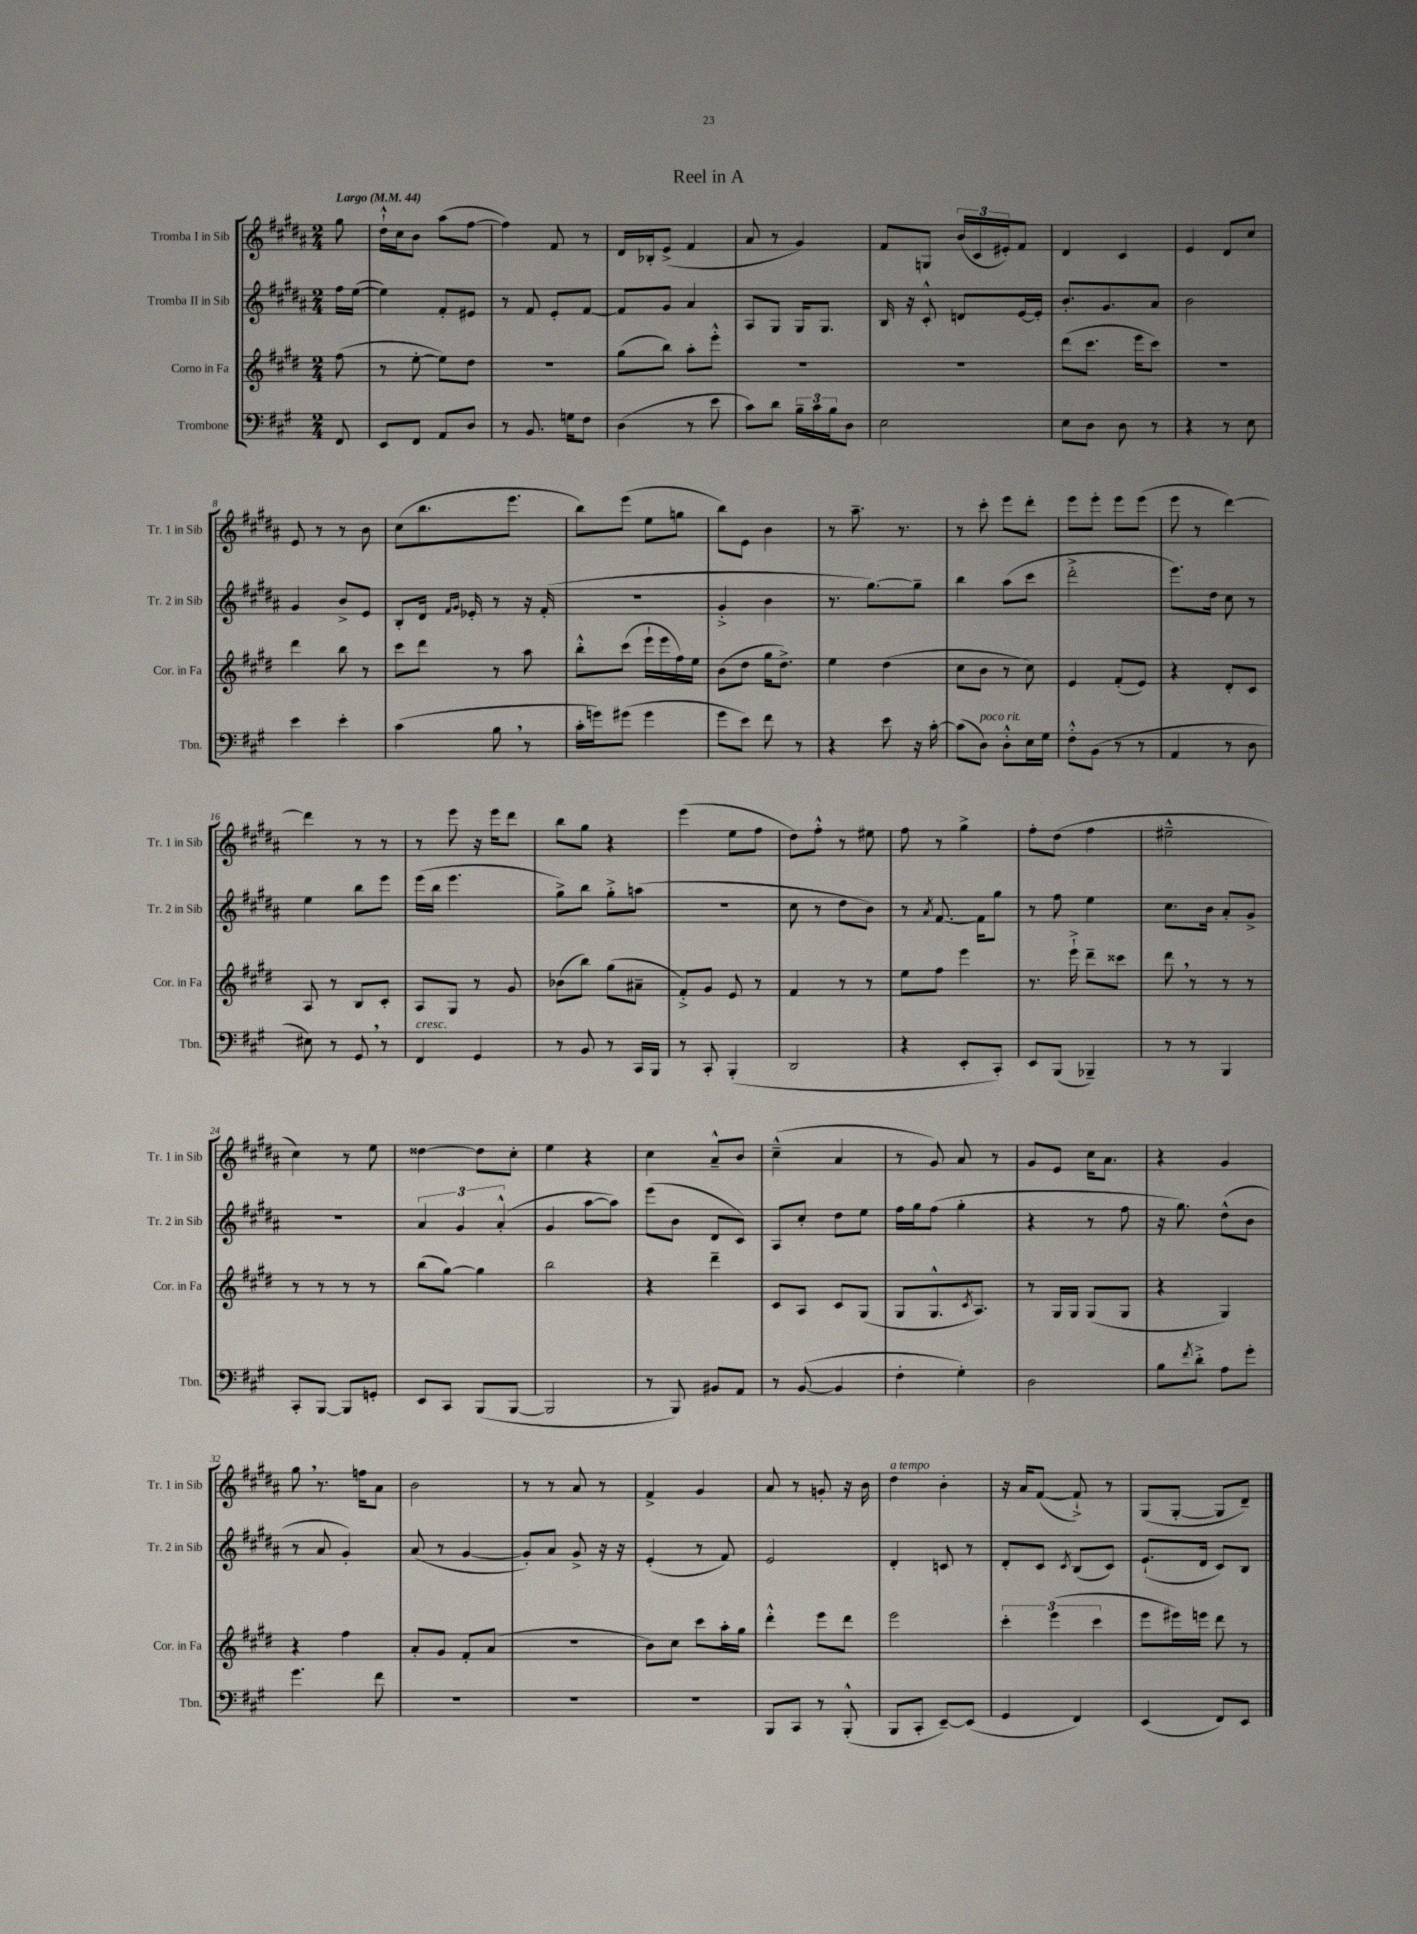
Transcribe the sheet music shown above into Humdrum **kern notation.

**kern	**kern	**kern	**kern
*staff4	*staff3	*staff2	*staff1
*clefF4	*clefG2	*clefG2	*clefG2
*k[f#c#g#]	*k[f#c#g#d#]	*k[f#c#g#d#a#]	*k[f#c#g#d#a#]
*M2/4	*M2/4	*M2/4	*M2/4
*MM44	*MM44	*MM44	*MM44
8FF#/	(8ff#\	16ff#\LL	8gg#\
.	.	([16ee\JJ	.
=	=	=	=
8EE/L	8r	4ee\])	16dd#`^^\LL
.	.	.	16cc#\J
8FF#/J	[8ee'\	.	8b\J
8AA/L	8ee\]L)	8f#'/L	(8aa#\L
8D/J	8dd#\J	8e#/J	[8ff#\J
=	=	=	=
8r	2r	8r	4ff#\])
8.BB/	.	8f#/	.
.	.	8e'/L	8f#/
16G\LK	.	.	.
8F#\J	.	[8f#/J	8r
=	=	=	=
(4D\	(8gg#\L	8f#/]L	16d#/LL
.	.	.	16B-'/J
.	8bb\J)	8g#/J	(8e^/J
8r	8aa'\L	4a#/	4f#/
8e\	8eee'^^\J	.	.
=	=	=	=
8c#\L)	2r	8A#/L	8a#/
8d\J	.	8G#/J	8r
24B~\LL	.	16G#/LK	4g#/)
24c#\	.	.	.
.	.	8.G#/J	.
24B\J	.	.	.
8D\J	.	.	.
=	=	=	=
2E\	2r	16B/	8f#/L
.	.	16r	.
.	.	8c#'^^/	8G/J
.	.	8d/L	(24b/LL
.	.	.	24c#/
.	.	.	24e#'/J)
.	.	[16e/L	8f#/J
.	.	16e'/]JJ	.
=	=	=	=
8E\L	(8ddd#\L	8.b'/L	4d#/
8D\J	8.ccc#\J	.	.
.	.	8.g#/	.
8D\	.	.	4c#/
.	16eee\LK	.	.
8r	8ccc#\J)	8a#/J	.
=	=	=	=
4r	2r	2b\	4e/
8r	.	.	8d#/L
8E\	.	.	8cc#/J
=	=	=	=
4e\	4ddd#\	4g#/	8e/
.	.	.	8r
4e'\	8bb\	8b^/L	8r
.	8r	8e/J	8b\
=	=	=	=
(4c#\	8ccc#\L	8B'/L	(8cc#\L
.	8ddd#\J	16d#/Jk	8.bb\
.	.	16qqf#/LL	.
.	.	16qqg#/JJ	.
.	.	16e-'/	.
8B\	8r	8r	.
.	.	.	8.eee\J
8r	8aa\	16r	.
.	.	(16f#'/	.
=	=	=	=
16c#'\LL	8bb'^^\L	2r	8bb\L)
16g\J)	.	.	.
(8g#\J	(8ccc#\J	.	(8eee\J
4g#\	16eee`\LL	.	8ee\L
.	16eee\	.	.
.	16ff#\)	.	8gg\J
.	16ee\JJ	.	.
=	=	=	=
8g#\L	(8b\L	4g#'^/	8bb\L)
8e\J)	8dd#\J	.	8e\J
8f#\	16gg#\LK	4b\	4b\
.	8.dd#^\J)	.	.
8r	.	.	.
=	=	=	=
4r	4ee\	8.r	8r
.	.	.	8.aa#~\
.	.	[8.gg#\L)	.
8e\	(4dd#\	.	.
.	.	.	8.r
16r	.	8gg#~\]J	.
[16c#'\	.	.	.
=	=	=	=
(8c#\]L	8cc#\L	4bb\	8r
8D\J)	8b\J	.	8ccc#'\
8D'^^\L	8r	(8aa#\L	8eee\L
16E\L	8cc#\)	8ccc#\J	8ddd#'\J
16G#\JJ	.	.	.
=	=	=	=
8F#'^^\L	4e/	2ddd#'^\	8eee\L
(8BB\J	.	.	8eee'\J
8r	(8f#'/L	.	8eee\L
8r	8e/J)	.	(8eee\J
=	=	=	=
4AA/	4r	8.eee\L)	8eee\
.	.	.	8r
.	.	16dd#\Jk	.
8r	8d#'/L	8cc#\	[4ddd#\)
8D\	8c#/J	8r	.
=	=	=	=
8E#\)	8A/	4ee\	4ddd#\]
8r	8r	.	.
8GG#/	8B/L	8bb\L	8r
8r	8c#'/J	8eee\J	8r
=	=	=	=
4FF#/	8A/L	(16eee\LL	8r
.	.	16bb\JJ	.
.	8G#/J	4.eee\	8eee\
4GG#/	8r	.	16r
.	.	.	16eee\LK
.	8g#/	.	8ddd#\J
=	=	=	=
8r	(8b-\L	8gg#^\L)	8bb\L
8BB/	8bb\J)	8bb\J	8gg#\J
8r	(8gg#\L	8gg#'^\L	4r
16CC#/LL	8a#~\J	(8aa\J	.
16BBB/JJ	.	.	.
=	=	=	=
8r	8f#'^/L)	2r	(4eee\
8CC#'/	8g#/J	.	.
(4BBB'/	8e/	.	8ee\L
.	8r	.	8ff#\J
=	=	=	=
2DD/	4f#/	8cc#\	8dd#\L)
.	.	8r	8ff#'^^\J
.	8r	8dd#\L	8r
.	8r	8b\J)	8ee#\
=	=	=	=
4r	8ee\L	8r	8ff#\
.	.	8qa#/	.
.	8ff#\J	[8.f#/	8r
8EE'/L	4eee\	.	4gg#^\
.	.	16f#\]LK	.
8CC#'/J)	.	8gg#\J	.
=	=	=	=
8EE/L	8.r	8r	8ff#'\L
(8BBB/J	.	8ff#\	(8dd#\J
.	16eee`^\	.	.
4BBB-~/)	8ddd#~\L	4ee\	4ff#\
.	8ccc##\J	.	.
=	=	=	=
8r	8ddd#\	8.cc#\L	2ee#~^^\
8r	8r	.	.
.	.	16b\Jk	.
4BBB/	8r	8a#'/L	.
.	8r	8g#^/J	.
=	=	=	=
8CC#'/L	8r	2r	4cc#\)
[8BBB/J	8r	.	.
8BBB/]L	8r	.	8r
8GG'/J	8r	.	8ee\
=	=	=	=
8EE/L	(8bb\L	6a#/	[4dd##\
8CC#/J	[8gg#\J)	.	.
.	.	6g#/	.
(8BBB/L	4gg#\]	.	8dd##\]L
.	.	(6a#'^^/	.
[8BBB/J	.	.	8cc#'\J
=	=	=	=
2BBB/]	2bb\	4g#/	4ee\
.	.	[8aa#\L	4r
.	.	8aa#\]J)	.
=	=	=	=
8r	4r	(8eee\L	4cc#\
8BBB/)	.	8b\J	.
8BB#/L	4ddd#~\	8d#/L	8a#~^^/L
8AA/J	.	8c#/J)	8b/J
=	=	=	=
8r	8c#/L	8A#/L	(4cc#~^^\
([8BB/	8A/J	8cc#'/J	.
4BB/]	8c#/L	8dd#\L	4a#/
.	(8G#/J	8ee\J	.
=	=	=	=
4F#'\	8G#/L	16ff#\LL	8r
.	.	16gg#\J	.
.	8.G#^^/	(8ff#\J	8g#/)
4G#'\)	.	4gg#'\	8a#/
.	8qc#/	.	.
.	8.A/J)	.	.
.	.	.	8r
=	=	=	=
2D\	8r	4r	8g#/L
.	16G#/LL	.	8e/J
.	16G#/JJ	.	.
.	(8G#/L	8r	16cc#\LK
.	.	.	8.a#\J
.	8G#/J	8ff#\	.
=	=	=	=
8B\L	4r	16r	4r
.	.	8.gg#\)	.
8qf#/	.	.	.
8d'^\J	.	.	.
8A\L	4G#/)	(8dd#^^\L	4g#/
8g#'\J	.	8b\J	.
=	=	=	=
4.g#\	4r	8r	8gg#\
.	.	8a#/	8.r
.	4ff#\	4g#'/)	.
.	.	.	16ff\LK
8f#\	.	.	8a#\J
=	=	=	=
2r	8a'/L	(8a#/	2b\
.	8g#/J	8r	.
.	8f#'/L	[4g#/	.
.	(8a/J	.	.
=	=	=	=
2r	2r	8g#'/]L)	8r
.	.	8a#/J	8r
.	.	8g#^/	8a#/
.	.	16r	8r
.	.	16r	.
=	=	=	=
2r	8b\L)	(4e'/	4f#^/
.	8cc#\J	.	.
.	8ccc#\L	8r	4g#/
.	16aa'\L	8f#/)	.
.	16gg#\JJ	.	.
=	=	=	=
8BBB/L	4ddd#'^^\	2e/	8a#/
8CC#/J	.	.	8r
8r	8eee\L	.	8g'/
(8BBB'^^/	8ddd#\J	.	16r
.	.	.	16b\
=	=	=	=
8BBB/L	2eee\	4d#'/	4dd#\
8CC#'/J	.	.	.
[8EE~/L)	.	8c/	4b'\
(8EE/]J	.	8r	.
=	=	=	=
4GG#/	6ccc#'\	8d#'/L	16r
.	.	.	16a#/LK
.	.	8c#/J	([8f#/J
.	(6eee\	.	.
.	.	8qc#/	.
4FF#/)	.	(8B/L	8f#`^/])
.	6ccc#\	.	.
.	.	8c#/J)	8r
=	=	=	=
(4EE/	8eee\L	(8.e`/L	(8G#/L
.	16eee#\L)	.	[8G#'/J
.	16eee\JJ	16d#/Jk	.
8FF#/L)	8ddd#\	8c#/L)	8G#/]L
8EE/J	8r	8B/J	8d#~/J)
==	==	==	==
*-	*-	*-	*-
